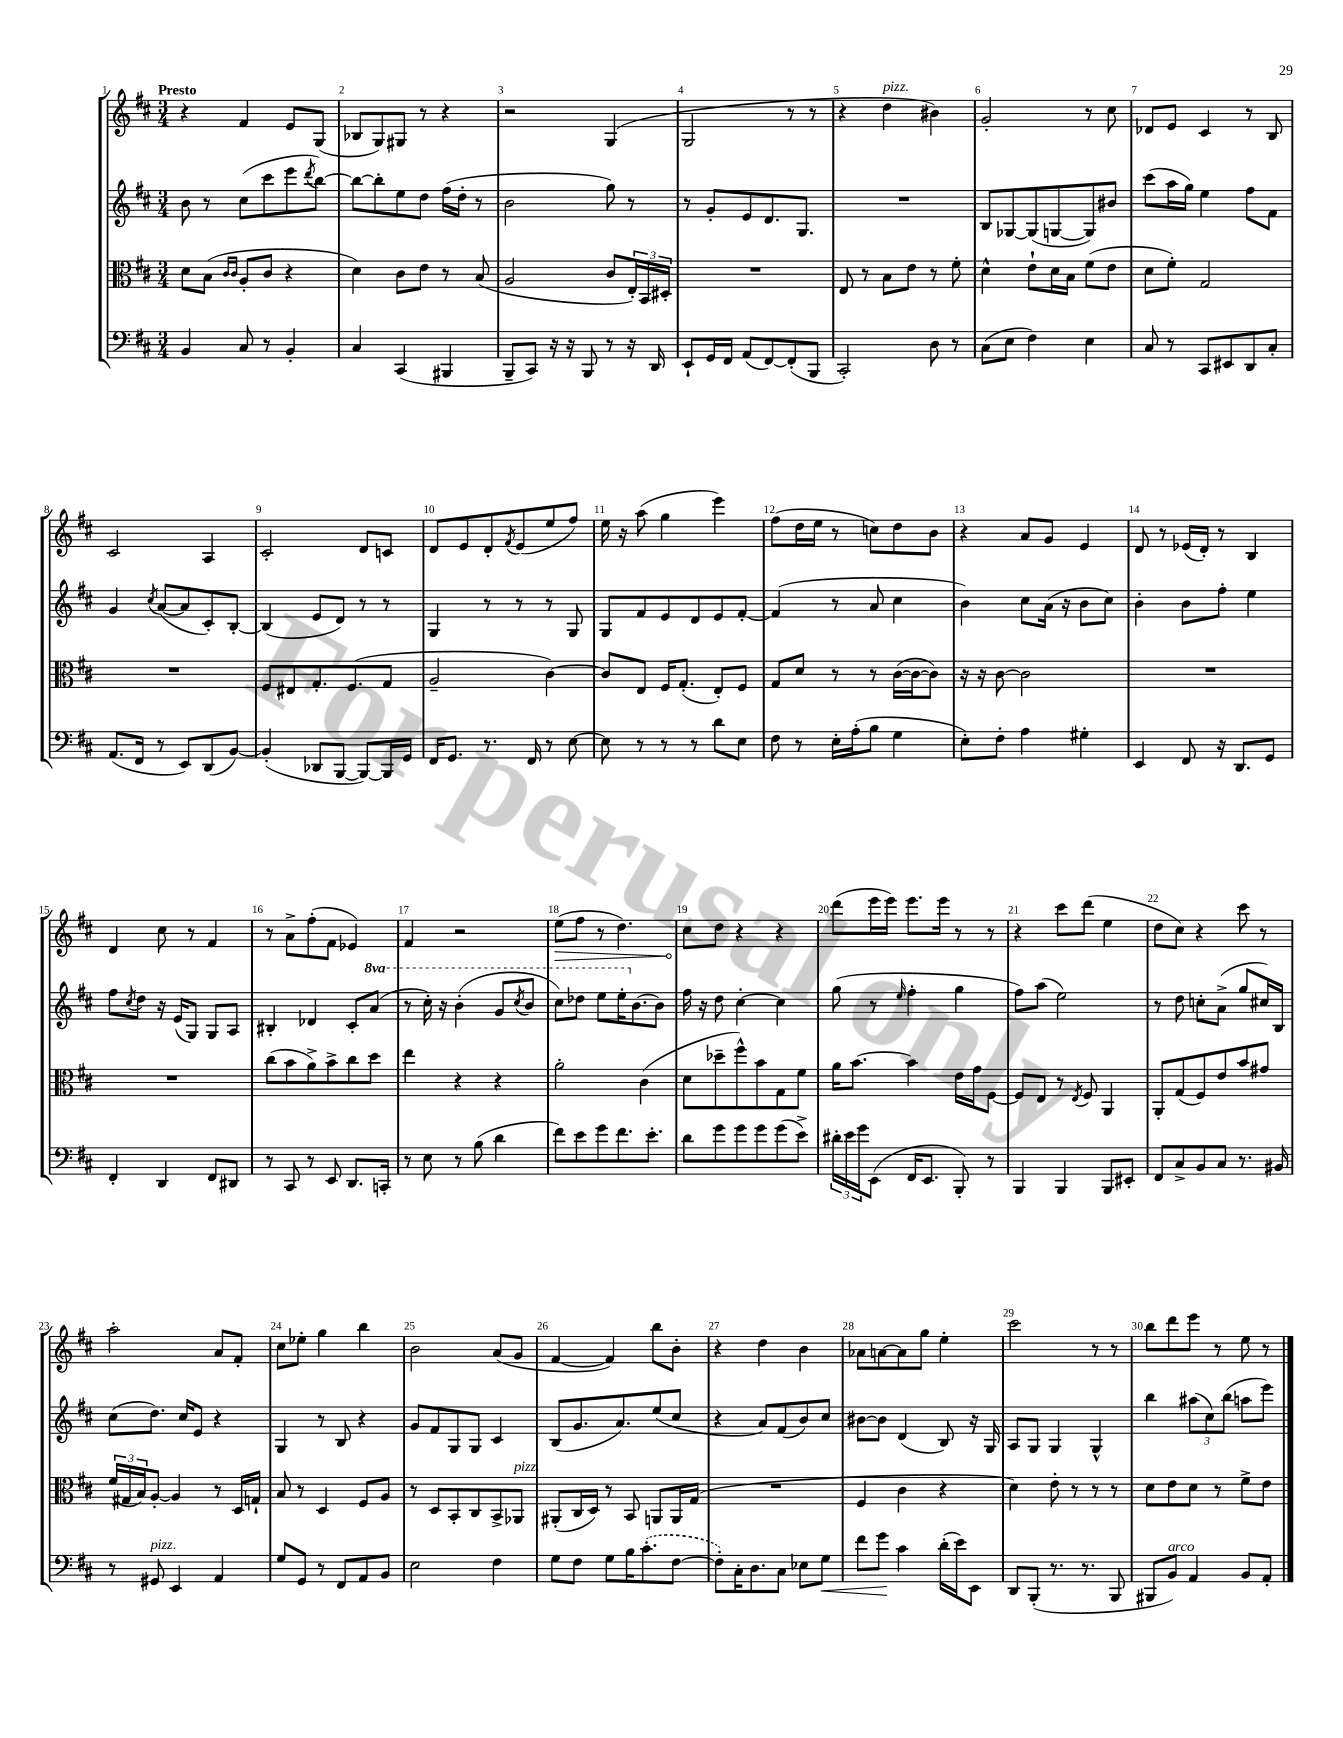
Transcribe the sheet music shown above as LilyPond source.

<<
\new StaffGroup <<
\new Staff = "s0" {
    \clef treble \key d \major \numericTimeSignature \time 3/4 \tempo "Presto"
    r4 fis'4 e'8 g8( |
    bes8 g8) gis8 r8 r4 |
    r2 g4( |
    g2 r8 r8 |
    r4 d''4^\markup { \italic "pizz." } bis'4) |
    g'2-. r8 cis''8 |
    des'8 e'8 cis'4 r8 b8 |
    cis'2 a4 |
    cis'2-. d'8 c'8 |
    d'8 e'8 d'8-. \acciaccatura { fis'8 } e'8( e''8 fis''8) |
    e''16 r16 a''8( g''4 e'''4) |
    fis''8( d''16 e''16 r8 c''8) d''8 b'8 |
    r4 a'8 g'8 e'4 |
    d'8 r8 ees'16( d'16-.) r8 b4 |
    d'4 cis''8 r8 fis'4 |
    r8 a'8-> fis''8-.( fis'8 ees'4) |
    fis'4 r2 |
    \once \override Hairpin.circled-tip = ##t e''8\>( fis''8 r8 d''4.) |
    cis''8\! d''8 r4 r4 |
    d'''8( e'''16 e'''16) e'''8. e'''16 r8 r8 |
    r4 cis'''8 d'''8( e''4 |
    d''8 cis''8) r4 cis'''8 r8 |
    a''2-. a'8 fis'8-. |
    cis''8 ees''8-. g''4 b''4 |
    b'2 a'8( g'8 |
    fis'4~ fis'4) b''8 b'8-. |
    r4 d''4 b'4 |
    aes'8 a'8~ a'8 g''8 e''4-. |
    cis'''2 r8 r8 |
    b''8 d'''8 e'''8 r8 e''8 r8 \bar "|." |
}
\new Staff = "s1" {
    \clef treble \key d \major \numericTimeSignature \time 3/4 \set Staff.ottavationMarkups = #ottavation-simple-ordinals
    b'8 r8 cis''8( cis'''8 e'''8 \acciaccatura { d'''8 } b''8~) |
    b''8~ b''8-. e''8 d''8 fis''16( d''16-. r8 |
    b'2 g''8) r8 |
    r8 g'8-. e'8 d'8. g8. |
    R2. |
    b8 ges8~ ges8( g8~ g8) bis'8 |
    cis'''8( a''16 g''16) e''4 fis''8 fis'8 |
    g'4 \acciaccatura { cis''8 } a'8~( a'8 cis'8-.) b8~-. |
    b4( e'8 d'8) r8 r8 |
    g4 r8 r8 r8 g8 |
    g8 fis'8 e'8 d'8 e'8 fis'8~-. |
    fis'4( r8 a'8 cis''4 |
    b'4) cis''8 a'16( r16 b'8 cis''8) |
    b'4-. b'8 fis''8-. e''4 |
    fis''8 \acciaccatura { cis''8 } d''8 r16 e'16( g8) g8 a8 |
    bis4-. des'4 cis'8-. \ottava #1 a''8( |
    r8 cis'''16-.) r16 b''4-.( g''8 \acciaccatura { cis'''8 } b''8 |
    cis'''8) des'''8 e'''8 e'''16-. \ottava #0 b'8.~ b'8 |
    fis''16 r16 d''8 cis''4~-. cis''4 |
    g''8( r8 \grace { e''16 } fis''4-. g''4 |
    fis''8) a''8( e''2) |
    r8 d''8 c''8-. a'8->( g''8 cis''16) b16 |
    cis''8( d''8.) cis''16 e'8 r4 |
    g4 r8 b8 r4 |
    g'8 fis'8 g8 g8 cis'4 |
    b8( g'8. a'8.) e''8( cis''8 |
    r4 a'8) fis'8( b'8) cis''8 |
    bis'8~ bis'8 d'4( b8) r16 g16 |
    a8 g8 g4 g4-^ |
    b''4 \tuplet 3/2 { ais''8( cis''8) b''8( } a''8 e'''8) \bar "|." |
}
\new Staff = "s2" {
    \clef alto \key d \major \numericTimeSignature \time 3/4
    d'8 b8( \grace { cis'16 cis'16 } a8-. cis'8 r4 |
    d'4) cis'8 e'8 r8 b8( |
    a2 cis'8 \tuplet 3/2 { e16-.) b,16 dis16-. } |
    R2. |
    e8 r8 b8 e'8 r8 fis'8-. |
    d'4-^ e'8-! d'16 b16 fis'8( e'8 |
    d'8 fis'8-.) g2 |
    R2. |
    fis8 eis8 g8.-. fis8.( g8 |
    a2-- cis'4~) |
    cis'8 e8 fis16 g8.-.( e8-.) fis8 |
    g8 d'8 r8 r8 cis'16~( cis'16~ cis'8) |
    r16 r16 cis'8~ cis'2 |
    R2. |
    R2. |
    cis''8( b'8 a'8->) b'8-> cis''8 d''8 |
    e''4 r4 r4 |
    a'2-. cis'4( |
    d'8 des''8-- fis''8-^) b'8 g8 fis'8 |
    a'16 b'8.~ b'4 e'16 g'16 fis8~ |
    fis8 e8 r8 \acciaccatura { e8 } fis8 a,4 |
    a,8-. g8( fis8) e'8 b'8 gis'8 |
    \tuplet 3/2 { fis'16( gis16 b16) } a8~-. a4 r8 d16 g16-! |
    b8 r8 d4 fis8 a8 |
    r8 d8 b,8-. cis8 b,8-> aes,8^\markup { \italic "pizz." } |
    ais,8-.( cis16 d16) r8 b,8 a,8 a,16 g16( |
    R2. |
    fis4 cis'4 r4 |
    d'4) e'8-. r8 r8 r8 |
    d'8 e'8 d'8 r8 fis'8-> e'8 \bar "|." |
}
\new Staff = "s3" {
    \clef bass \key d \major \numericTimeSignature \time 3/4
    b,4 cis8 r8 b,4-. |
    cis4 cis,4( bis,,4 |
    b,,8-- cis,8) r16 r16 b,,8 r8 r16 d,16 |
    e,8-! g,16 fis,16 a,8( fis,8~) fis,8-.( b,,8 |
    cis,2-.) d8 r8 |
    cis8( e8 fis4) e4 |
    cis8 r8 cis,8 eis,8 d,8 cis8-. |
    a,8.( fis,16 r8 e,8) d,8( b,8~) |
    b,4-.( des,8 b,,8~ b,,8~) b,,16 g,16 |
    fis,16 g,8. r8. fis,16 r8 e8~ |
    e8 r8 r8 r8 d'8 e8 |
    fis8 r8 e16-. a16-.( b8 g4 |
    e8-.) fis8-. a4 gis4-. |
    e,4 fis,8 r16 d,8. g,8 |
    fis,4-. d,4 fis,8 dis,8 |
    r8 cis,8 r8 e,8 d,8. c,16-. |
    r8 e8 r8 b8( d'4 |
    fis'8) e'8 g'8 fis'8. e'8.-. |
    d'8 g'8 g'8 g'8 g'8( e'8->) |
    \tuplet 3/2 { dis'16-. e'16 g'16 } e,8( fis,16 e,8. b,,8-.) r8 |
    b,,4 b,,4 b,,8 eis,8-. |
    fis,8 cis8-> b,8 cis8 r8. bis,16 |
    r8 gis,8^\markup { \italic "pizz." } e,4 a,4 |
    g8 g,8 r8 fis,8 a,8 b,8 |
    e2 fis4 |
    g8 fis8 g8 b16 \once \slurDashed cis'8.-.( fis8~ |
    fis8-.) cis16-. d8. cis8 ees8 g8\< |
    fis'8 g'8\! cis'4 d'16-.( e'16) e,8 |
    d,8 b,,8-.( r8. r8. b,,8 |
    bis,,8 b,8^\markup { \italic "arco" }) a,4 b,8 a,8-. \bar "|." |
}
>>
>>
\layout { \context { \Score \override BarNumber.break-visibility = ##(#f #t #t) barNumberVisibility = #all-bar-numbers-visible } }
